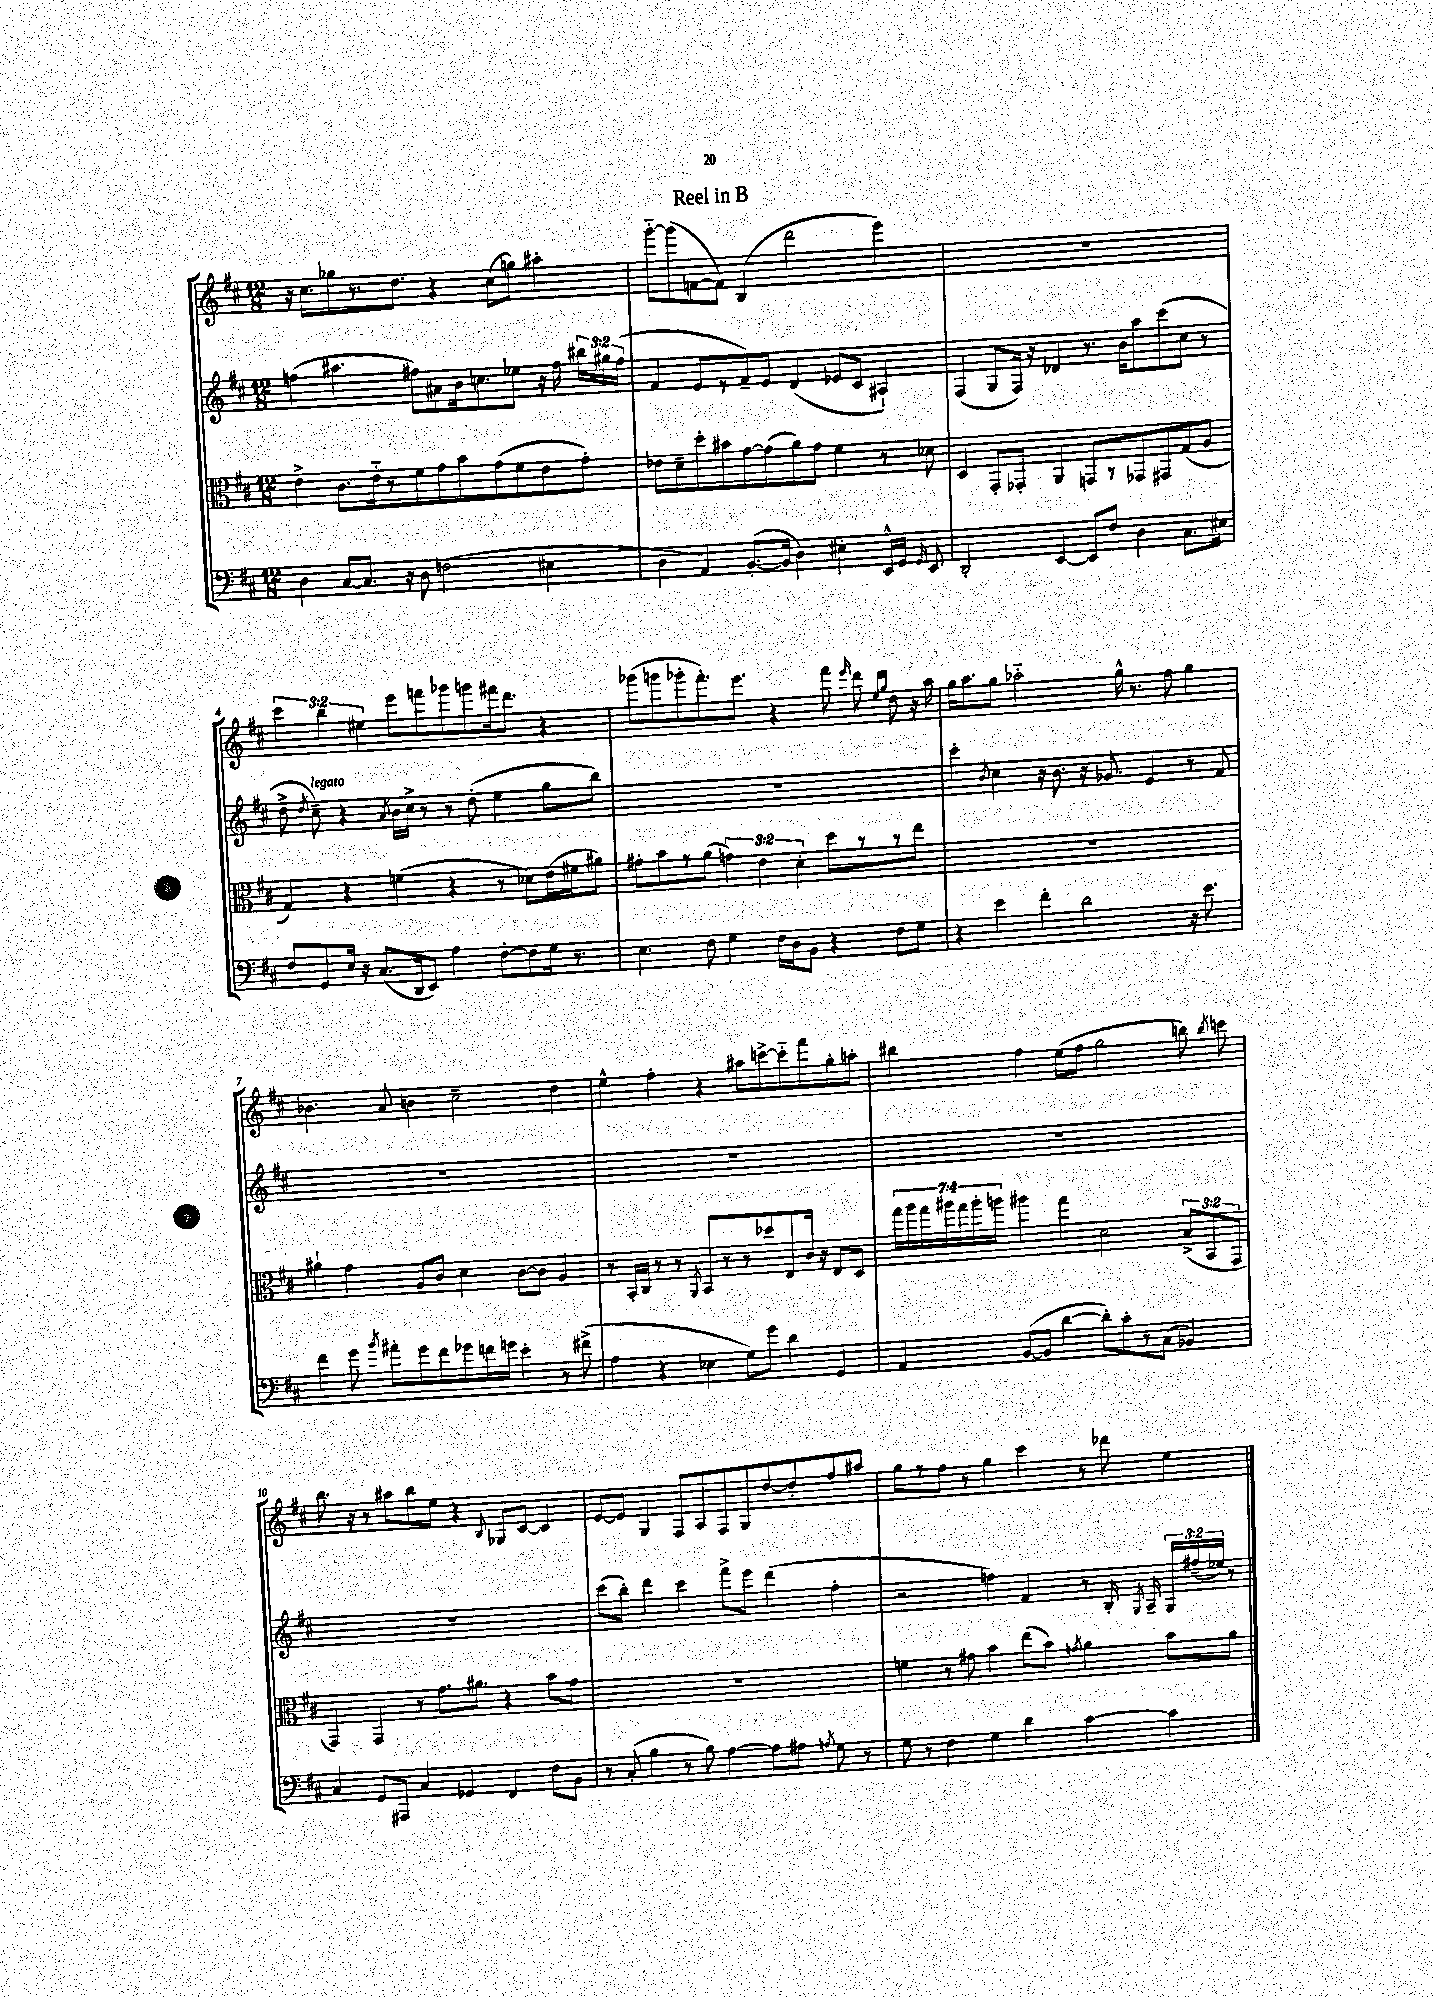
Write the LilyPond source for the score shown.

\header { title = "Reel in B" }
<<
\new StaffGroup <<
\new Staff = "s0" {
    \clef treble \key d \major \numericTimeSignature \time 12/8 \override Staff.TupletNumber.text = #tuplet-number::calc-fraction-text
    \autoBeamOff r16 cis''8.[ ges''8 r8. d''8.] r4 cis''8[( g''8]) ais''4-. |
    g'''8[~-_ g'''8( f'8~ f'8]) b4( d'''2 e'''4) |
    R1. |
    \tuplet 3/2 { cis'''4 b''4 eis''4 } e'''8[ f'''8 ges'''8 g'''8 fis'''16 d'''8.] r4 |
    ges'''8[( g'''8 ges'''8-. fis'''8.-.) e'''8.] r4 fis'''8 \grace { e'''16 } d'''8 \grace { e''16[ g''16] } d''8 r16 a''16 |
    g''16[ a''8. g''8] aes''2-_ g''16-^ r8. fis''8 g''4 |
    bes'4. a'8 b'4 cis''2-- d''4 |
    e''4-^ fis''4-. r4 ais''8[ c'''8~-> c'''8-_ fis'''8 g''8-. a''8]-. |
    bis''4 fis''4 e''8[( fis''8] g''2 b''8) \acciaccatura { b''8 } c'''8 |
    b''8. r16 r8 ais''8[ b''8 e''8] r4 \appoggiatura { b8 } ges8[ cis'8]~ cis'4 |
    e'8[~ e'8] g4 fis8[ a8 fis8 g8 d''8~ d''8-. fis''8 ais''8] |
    g''8[ r8 fis''8] r8 g''4 cis'''4 r8 des'''8 e''4 \bar "|." |
}
\new Staff = "s1" {
    \clef treble \key d \major \numericTimeSignature \time 12/8 \override Staff.TupletNumber.text = #tuplet-number::calc-fraction-text
    \autoBeamOff f''4( ais''4. fis''8[) ais'8 b'16 c''8. ees''8] r16 fis''16 \tuplet 3/2 { bis''16[ gis''16 fis''16]( } |
    fis'4 e'8[ r8 fis'8--) e'8] d'4( ees'8[ cis'8] ais4-!) |
    fis4( g8[ fis16]) r16 des'4 r8. b'16[ a''8 cis'''8( cis''8] r8 |
    d''8-> \acciaccatura { d''8 } cis''8--^\markup { \italic "legato" }) r4 \acciaccatura { a'8 } b'16[ cis''16]-> r8 r8 d''8-.( e''4 g''8[ b''8]) |
    R1. |
    cis'''4-. \acciaccatura { b'8 } cis''4 r16 b'8. r16 ges'8. e'4 r8 fis'8 |
    R1. |
    R1. |
    R1. |
    R1. |
    cis'''8[( b''8]-.) d'''4 cis'''4 fis'''8[-> e'''8] d'''4( fis''4-. |
    r2 f''4) fis'4 r8 b16-. \acciaccatura { g8 } a16-- \tuplet 3/2 { g16[ fis''16--( ees''16]) } r8 \bar "|." |
}
\new Staff = "s2" {
    \clef alto \key d \major \numericTimeSignature \time 12/8 \override Staff.TupletNumber.text = #tuplet-number::calc-fraction-text
    \autoBeamOff e'4-> cis'8.[ e'16-_ r8 fis'8 g'8 b'8 g'8( fis'8 e'8 g'8]-.) |
    ees'8[ d'8-- d''8-. bis'8 g'8~ g'8( a'8) g'8] fis'4 r8 des'8 |
    d4 g,8[-. ges,8]-. a,4 g,8[ r8 ges,8 gis,8 g8( a8] |
    g4) r4 f'4( r4 r8 des'8[) e'16( fis'16 ais'8]) |
    gis'8[-. b'8 r8 a'8]( \tuplet 3/2 { g'4) e'4 d'4-. } d''8[ r8 r8 e''8] |
    R1. |
    ais'4-! g'4 a8[ cis'8] d'4 cis'8[~ cis'8] a4 |
    r8 b,16[-. cis16] r8 r8 \acciaccatura { a,8 } b,8[ r8 r8 des''8 e8 cis'16] r16 e8[ d8] |
    \tuplet 7/4 { g''16[ a''16 g''16 ais''16 g''16 ais''16-. a''16] } ais''4 g''4 d'2 \tuplet 3/2 { b8[->( b,8 g,8] } |
    g,4) g,4 r8 g'8.[ ais'8.] r4 b'8[ g'8] |
    R1. |
    f'4 r8 gis'8 b'4 e''8[( b'8]) \acciaccatura { g'8 } a'4 b'8[ a'8] \bar "|." |
}
\new Staff = "s3" {
    \clef bass \key d \major \numericTimeSignature \time 12/8
    \autoBeamOff d4 cis8[~ cis8.] r16 d8 f2( eis4 |
    d4 a,4) b,8.[~-.( b,16] d4) eis4-. e,16[-^ g,16] \grace { g,16 } e,8 |
    d,2-. e,4~ e,8[ fis8] d4 cis8.[ eis16] |
    fis8[ g,8 e16] r16 cis8.[( d,16 e,8]) a4 fis8[~-. fis8 g16] r8. |
    e4. fis8 g4 fis16[ d16 b,8] r4 fis8[ g8] |
    r4 e'4 fis'4-. d'2 r16 e'8. |
    fis'4 g'8 \acciaccatura { b'8 } ais'8[-. g'8 fis'8 ges'8 f'16 g'16] e'4-. r8 fis'8->( |
    a4 r4 ees4 g8[) g'8] d'4 g,4 |
    a,4 b,8[~( b,8] d'4~ d'8[-.) cis'8-. r8 cis8]( bes,4) |
    cis4 g,8[ ais,,8] cis4 ges,4 fis,4 fis8[ b,8] |
    r8 cis8-.( b4 r8 b8) a4~ a8[ ais8] \acciaccatura { a8 } g8 r8 |
    g8 r8 fis4 g4 d'4 cis'4~ cis'4 \bar "|." |
}
>>
>>
